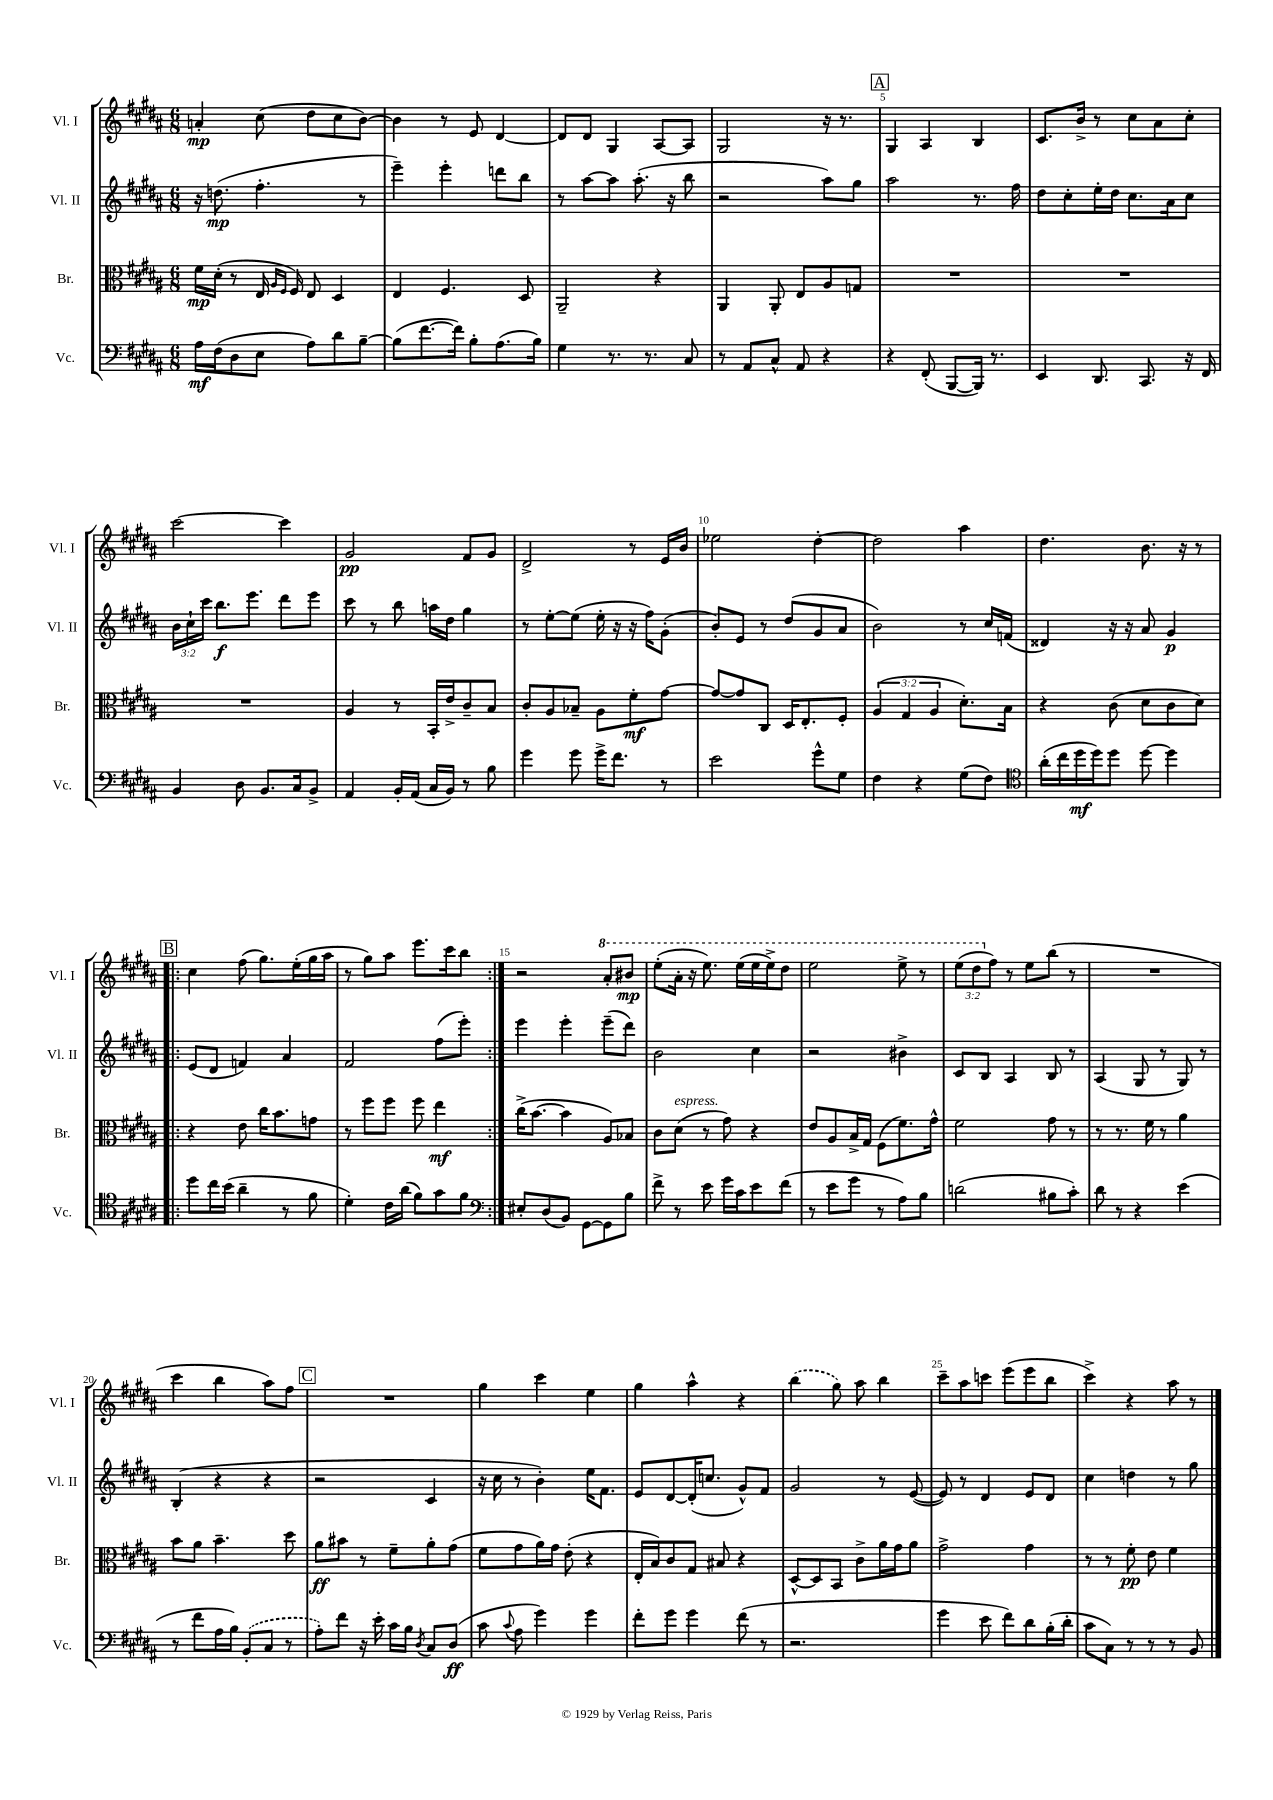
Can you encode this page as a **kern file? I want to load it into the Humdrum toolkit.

**kern	**kern	**kern	**kern
*staff4	*staff3	*staff2	*staff1
*clefF4	*clefC3	*clefG2	*clefG2
*k[f#c#g#d#a#]	*k[f#c#g#d#a#]	*k[f#c#g#d#a#]	*k[f#c#g#d#a#]
*M6/8	*M6/8	*M6/8	*M6/8
16A#	16f#	16r	4a'
(16F#	(16d#'	(8.dd	.
8D#	8r	.	.
8E	16E	4.ff#'	(8cc#
.	16qqA#	.	.
.	16qqF#	.	.
.	16F#)	.	.
8A#)	8E	.	8dd#
8d#	4D#	.	8cc#
[8B~	.	8r	[8b)
=	=	=	=
(8B]	4E	4eee~)	4b]
[8.f#	.	.	.
.	4.F#	4eee'	8r
16f#])	.	.	.
8B'	.	.	8e
(8.A#	.	8ddd	[4d#
.	8D#	8bb	.
16B)	.	.	.
=	=	=	=
4G#	2AA#~	8r	8d#]
.	.	[8aa#	8d#
8.r	.	8aa#]	4G#
.	.	(8.aa#'	.
8.r	.	.	.
.	4r	.	[8A#
.	.	16r	.
8C#	.	8bb	8A#]
=	=	=	=
8r	4AA#	2r	2G#
8AA#	.	.	.
8C#^^	8AA#'	.	.
8AA#	8E	.	.
4r	8A#	8aa#)	16r
.	.	.	8.r
.	8G	8gg#	.
=	=	=	=
4r	2.r	2aa#	4G#
(8FF#'	.	.	4A#
[8BBB	.	.	.
16BBB])	.	8.r	4B
8.r	.	.	.
.	.	16ff#	.
=	=	=	=
4EE	2.r	8dd#	8.c#
.	.	8cc#'	.
.	.	.	16b^
8.DD#	.	16ee'	8r
.	.	16dd#	.
.	.	8.cc#	8cc#
8.CC#	.	.	.
.	.	.	8a#
.	.	16a#	.
16r	.	8cc#	8cc#'
16FF#	.	.	.
=	=	=	=
4BB	2.r	24b	[2ccc#
.	.	24cc#`	.
.	.	24ccc#	.
.	.	8.bb	.
8D#	.	.	.
.	.	8.eee	.
8.BB	.	.	.
.	.	8ddd#	4ccc#]
16C#	.	.	.
8BB^	.	8eee	.
=	=	=	=
4AA#	4A#	8ccc#	2g#
.	.	8r	.
16BB'	8r	8bb	.
(16AA#	.	.	.
16C#	16BB'	16aa	.
16BB)	16e^	16dd#	.
8r	8c#~	4gg#	8f#
8B	8B	.	8g#
=	=	=	=
4g#	8c#'	8r	2d#^
.	8A#	[8ee'	.
8g#	8B-~	(8ee]	.
16g#^	8A#	16ee'	.
8.f#	.	16r	.
.	8f#'	16r	8r
.	.	16ff#)	.
8r	[8g#	(8g#'	16e
.	.	.	16b
=	=	=	=
2e	8g#_	8b')	2ee-
.	8g#]	8e	.
.	8C#	8r	.
.	16D#	(8dd#	.
.	8.E'	.	.
8g#^^	.	8g#	[4dd#'
8G#	8F#'	8a#	.
=	=	=	=
4F#	(6A#	2b)	2dd#]
.	6G#	.	.
4r	.	.	.
.	6A#	.	.
(8G#	8.d#')	8r	4aa#
8F#)	.	16cc#	.
.	16B	(16f	.
=	=	=	=
*clefC4	*	*	*
(16a#'	4r	4d##)	4.dd#
16cc#	.	.	.
16dd#	.	.	.
16dd#)	.	.	.
8dd#	(8c#	16r	.
.	.	16r	.
[8dd#	8d#	8a#	8.b
4dd#]	8c#	4g#	.
.	.	.	16r
.	8d#)	.	8r
=!|:	=!|:	=!|:	=!|:
8dd#	4r	(8e	4cc#
16cc#	.	8d#	.
(16b	.	.	.
4a#~	8e	4f)	(8ff#
.	16cc#	.	8.gg#)
.	8.b	.	.
8r	.	4a#	.
.	.	.	(16ee'
8f#	8g	.	16gg#
.	.	.	16aa#
=	=	=	=
4d#')	8r	2f#	8r
.	8ff#	.	8gg#)
16c#	8ff#	.	8aa#
(16a#	.	.	.
8f#)	8ff#	.	8.eee
8g#	4ee	(8ff#	.
.	.	.	16ccc#
8f#	.	8eee')	8bb
=:|!	=:|!	=:|!	=:|!
*clefF4	*	*	*
8E#'	(16cc#^	4eee	2r
.	[8.b	.	.
(8D#	.	.	.
8BB)	4b]	4eee'	.
[8GG#	.	.	.
8GG#]	8A#)	(8eee~	8aa#'
8B	8B-	8ddd#)	8bb#
=	=	=	=
8f#^	8c#	2b	(8eee'
8r	(8d#	.	16aa#'
.	.	.	16r
8e	8r	.	8.eee)
16g#	8g#)	.	.
16c#	.	.	(16eee
8e	4r	4cc#	16eee
.	.	.	16eee^)
(8f#	.	.	8ddd#
=	=	=	=
8r	8e	2r	2eee
8e	8A#	.	.
8g#	16B^	.	.
.	16G#	.	.
8r	(8F#	.	.
8A#)	8.f#)	4b#^	8eee^
8B	.	.	8r
.	16g#^^	.	.
=	=	=	=
(2d	2f#	8c#	(12eee
.	.	.	12ddd#
.	.	8B	.
.	.	.	12ff#)
.	.	4A#	8r
.	.	.	8ee
8B#	8g#	8B	(8bb
8c#')	8r	8r	8r
=	=	=	=
8d#	8r	(4A#	2.r
8r	8.r	.	.
4r	.	8G#	.
.	16f#	.	.
.	8r	8r	.
(4e	4a#	8G#)	.
.	.	8r	.
=	=	=	=
8r	8b	(4B'	4ccc#
8f#	8a#	.	.
16A#	4.b~	4r	4bb
16B)	.	.	.
(8BB'	.	.	.
8C#	.	4r	8aa#)
8r	8dd#	.	8ff#
=	=	=	=
8A#')	8a#	2r	2.r
8f#	8b#	.	.
16r	8r	.	.
16e'	.	.	.
16c#	8f#~	.	.
16B	.	.	.
8qD#	.	.	.
8C#	8a#'	4c#	.
(8D#	(8g#	.	.
=	=	=	=
8c#	8f#	16r	4gg#
.	.	16cc#	.
8qqc#	.	.	.
8A#	8g#	8r	.
4g#)	16a#)	4b')	4ccc#
.	16g#	.	.
.	(8e'	.	.
4g#	4r	16ee	4ee
.	.	8.f#	.
=	=	=	=
8f#'	16E'	8e	4gg#
.	16B)	.	.
8g#	8c#	[8d#	.
4g#	8G#	(16d#']	4aa#^^
.	.	8.cc	.
.	8B#	.	.
(8f#	4r	8g#^^)	4r
8r	.	8f#	.
=	=	=	=
2.r	[8D#^^	2g#	(4bb
.	8D#]	.	.
.	8BB	.	8gg#)
.	8c#^	.	8aa#
.	16a#	8r	4bb
.	16g#	.	.
.	8a#	([8e	.
=	=	=	=
4g#	2g#^	8e])	8ccc#~
.	.	8r	8aa#
8e	.	4d#	8ccc
8f#)	.	.	(8eee
8d#	4g#	8e	8eee
(16B'	.	8d#	8bb
16d#'	.	.	.
=	=	=	=
8c#	8r	4cc#	4ccc#^)
8C#)	8r	.	.
8r	8f#'	4dd	4r
8r	8e	.	.
8r	4f#	8r	8aa#
8BB	.	8gg#	8r
==	==	==	==
*-	*-	*-	*-
